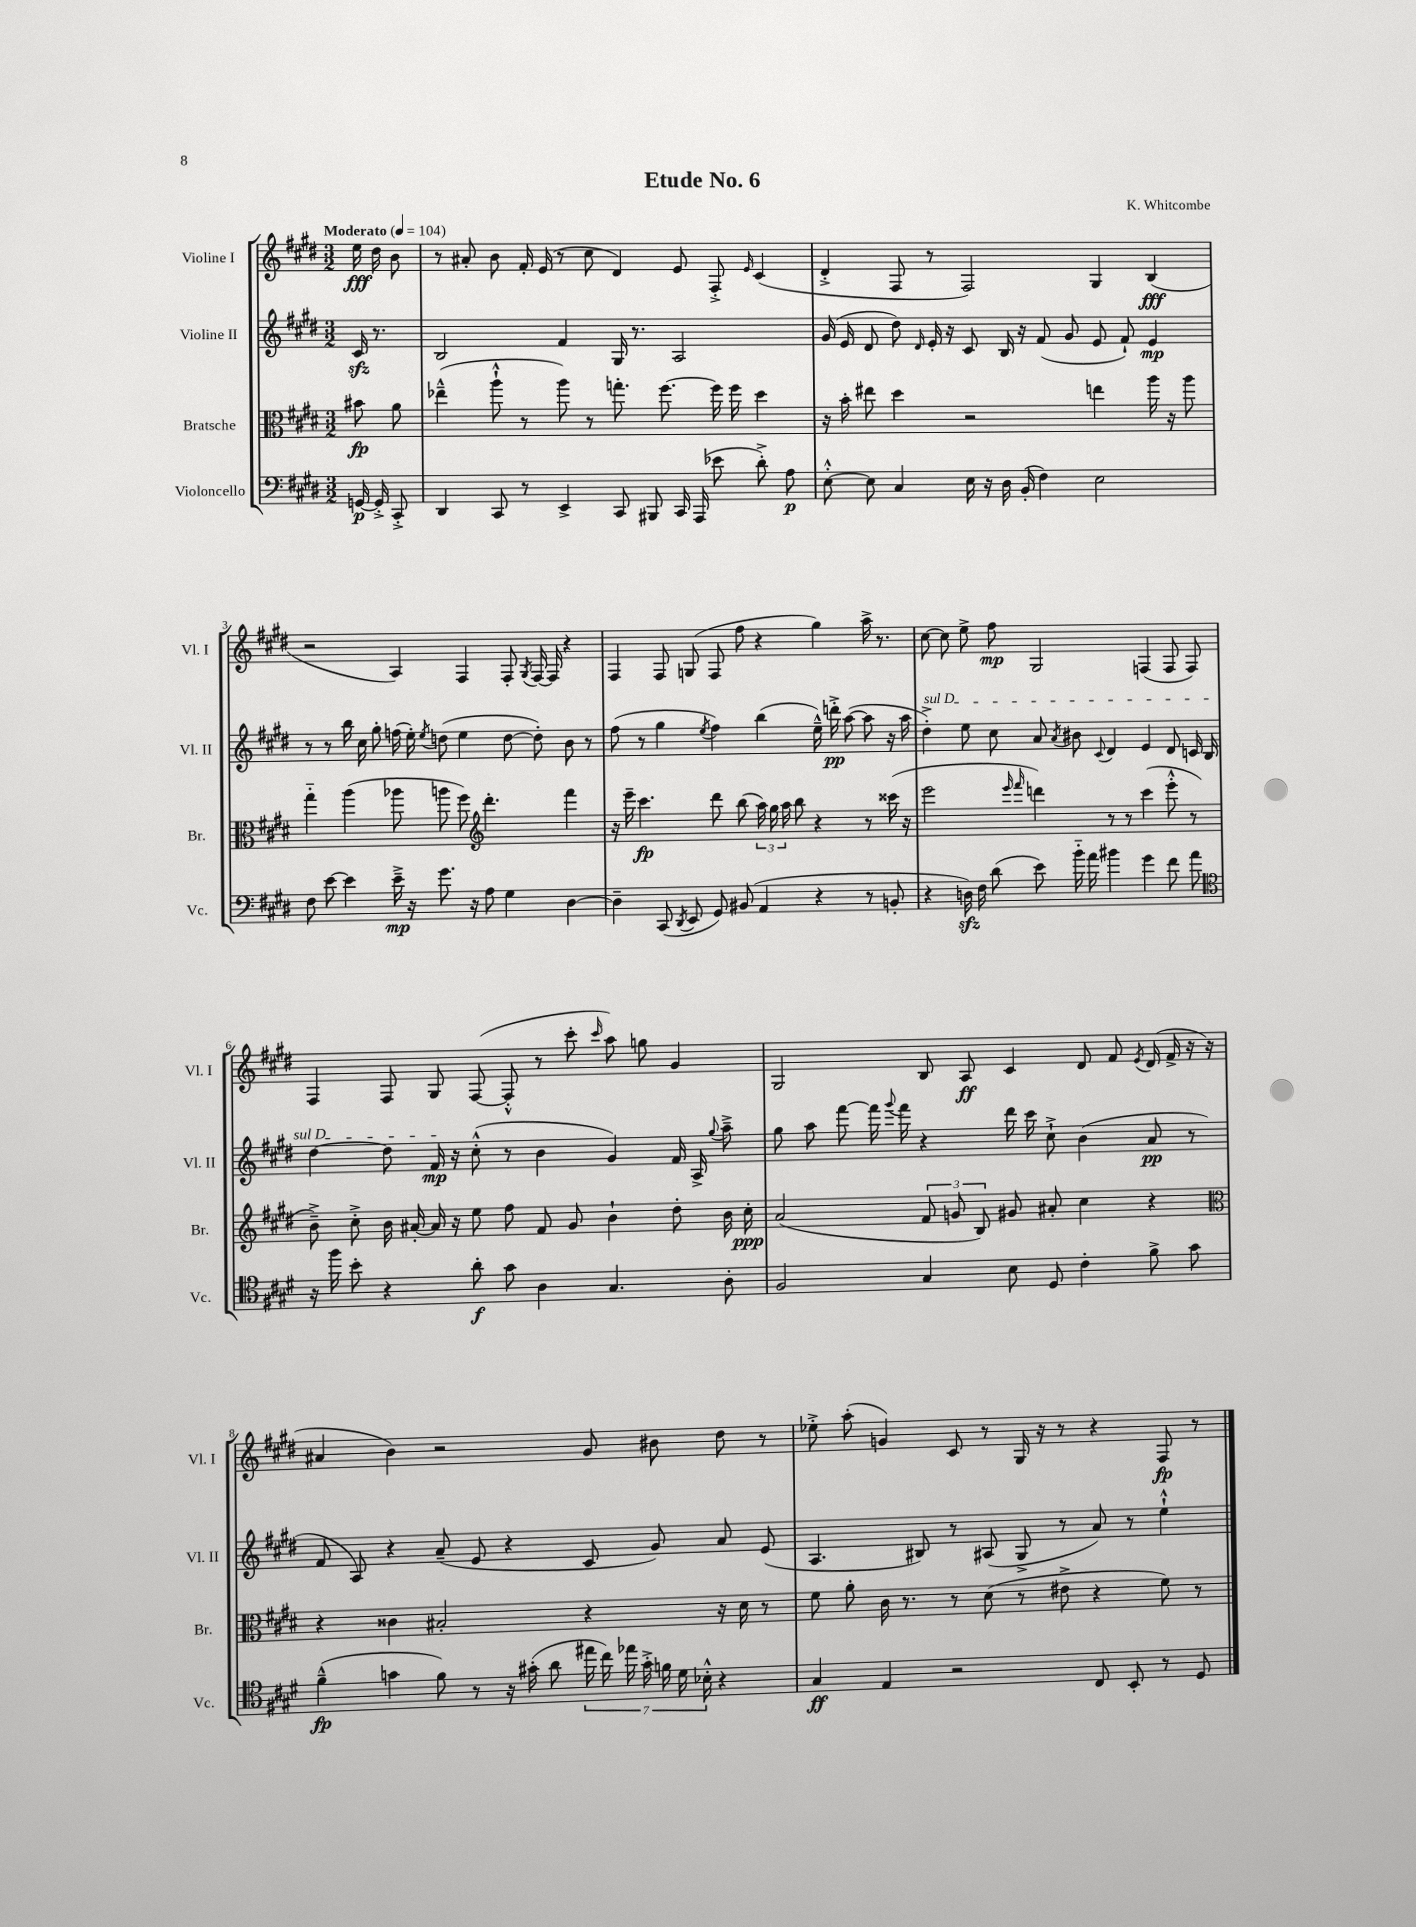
\header { title = "Etude No. 6" composer = "K. Whitcombe" }
<<
\new StaffGroup <<
\new Staff = "s0" \with { instrumentName = "Violine I" shortInstrumentName = "Vl. I" } {
    \clef treble \key e \major \numericTimeSignature \time 3/2 \partial 4 \tempo "Moderato" 4 = 104
    \autoBeamOff e''16\fff dis''16 b'8 |
    r8 ais'8-. b'8 fis'16-. e'16( r8 cis''8 dis'4) e'8 fis8-.-> \grace { e'16 } cis'4( |
    dis'4-.-> fis8 r8 fis2) gis4 b4\fff( |
    r2 a4) fis4 fis8-. \acciaccatura { gis8 } fis16~ fis16 r4 |
    fis4 fis8 g8( fis8 fis''8 r4 gis''4) a''16-> r8. |
    cis''8~ cis''8 e''8-> fis''8\mp gis2 f4( f8 f8) |
    fis4 fis8 gis8 fis8~( fis8-.-^ r8 cis'''8-. \grace { cis'''16 } a''8) g''8 gis'4 |
    gis2 b8 a8\ff cis'4 dis'8 fis'8 \acciaccatura { e'8 } dis'16( fis'16-> r16 r16 |
    ais'4 b'4) r2 gis'8 bis'8 dis''8 r8 |
    ees''8-.-> a''8-.( g'4) cis'8 r8 gis16 r16 r8 r4 fis8\fp r8 \bar "|." |
}
\new Staff = "s1" \with { instrumentName = "Violine II" shortInstrumentName = "Vl. II" } {
    \clef treble \key e \major \numericTimeSignature \time 3/2 \partial 4
    \autoBeamOff cis'16\sfz r8. |
    b2 fis'4 gis16 r8. a2 |
    gis'16( e'16 dis'8 dis''8) \grace { dis'16 } e'16-. r16 cis'8 b16 r16 fis'8( gis'8 e'8 fis'8-!) e'4\mp |
    r8 r8 b''16 cis''16 gis''8-. f''16( e''16-.) \acciaccatura { e''8 } d''8( e''4 d''8~ d''8-.) b'8 r8 |
    fis''8( r8 gis''4 \acciaccatura { e''8 } fis''4) b''4( e''16---^) d'''16-.->\pp a''8~( a''8 r16 a''16 |
    \once \override TextSpanner.bound-details.left.text = \markup { \italic "sul D" } dis''4-.->\startTextSpan) e''8 cis''8 a'8 \acciaccatura { a'8 } bis'8 \appoggiatura { cis'8 } dis'4 e'4 dis'8 c'16 b16 |
    dis''4~ dis''8 fis'16\mp\stopTextSpan r16 cis''8-.-^( r8 b'4 gis'4) fis'16 a16-> \appoggiatura { gis''8 } a''8---> |
    gis''8 a''8 fis'''8~ fis'''16 \appoggiatura { gis'''8 } fis'''16 r4 dis'''16 cis'''16 cis''8-!-> b'4( a'8\pp r8 |
    fis'8 a8) r4 a'8--( e'8 r4 cis'8 gis'8) a'8 e'8( |
    a4. bis8) r8 ais8( gis8-> r8 a'8) r8 e''4-!-^ \bar "|." |
}
\new Staff = "s2" \with { instrumentName = "Bratsche" shortInstrumentName = "Br." } {
    \clef alto \key e \major \numericTimeSignature \time 3/2 \partial 4
    \autoBeamOff bis'8\fp a'8 |
    ees''4---^( a''8-!-^ r8 a''8) r8 g''8.-. fis''8.~ fis''16 fis''16 dis''4 |
    r16 b'16-. eis''8 dis''4 r2 e''4 a''16 r16 a''8 |
    gis''4-_ a''4( aes''8 a''8 fis''8) \clef treble dis'''4.-. fis'''4 |
    r16 e'''16-- cis'''4.\fp dis'''8 b''8( \tuplet 3/2 { a''16) gis''16 a''16 } b''8 r4 r8 cisis'''16( r16 |
    e'''2 \grace { e'''16 fis'''16 } d'''4) r8 r8 cis'''4( e'''8-.-^ r8 |
    b'8--->) cis''8-.-> b'16 ais'16~-. ais'16 r16 e''8 fis''8 fis'8 gis'8 b'4-! dis''8-. b'16 cis''16-.\ppp |
    a'2( \tuplet 3/2 { fis'8 g'8 b8) } gis'8 ais'8-. cis''4 r4 |
    \clef alto r4 cisis'4 bis2-. r4 r16 dis'16 r8 |
    fis'8 a'8-. cis'16 r8. r8 dis'8( r8 eis'8-> r4 fis'8) r8 \bar "|." |
}
\new Staff = "s3" \with { instrumentName = "Violoncello" shortInstrumentName = "Vc." } {
    \clef bass \key e \major \numericTimeSignature \time 3/2 \partial 4
    \autoBeamOff g,16~\p g,16-.-> cis,8-.-> |
    dis,4 cis,8 r8 e,4-> cis,8 bis,,8 cis,16 a,,16( ees'8 dis'8-.->) a8\p |
    e8~-.-^ e8 cis4 e16 r16 dis16 b,16-.( fis4) e2 |
    fis8 e'8~ e'4 e'16--->\mp r16 gis'8. r16 a8 gis4 dis4~ |
    dis4-- cis,8( \acciaccatura { dis,8 } e,8 gis,8) bis,8( a,4 r4 r8 b,8-. |
    r4 d16\sfz) fis16 dis'8( e'8) b'16-_ a'16 bis'4 gis'4 fis'8 a'8 |
    \clef tenor r16 fis''16 b'8-. r4 a'8-.\f gis'8 a4 gis4. a8-. |
    fis2 gis4 b8 dis8 cis'4-. fis'8-> gis'8 |
    fis'4---^\fp( g'4 fis'8) r8 r16 gis'16-.( a'8 \tuplet 7/4 { eis''16 cis''16) ees''16 gis'16-.-> f'16 dis'16 bes16-.-^ } r4 |
    gis4\ff e4 r2 cis8 b,8-. r8 dis8 \bar "|." |
}
>>
>>
